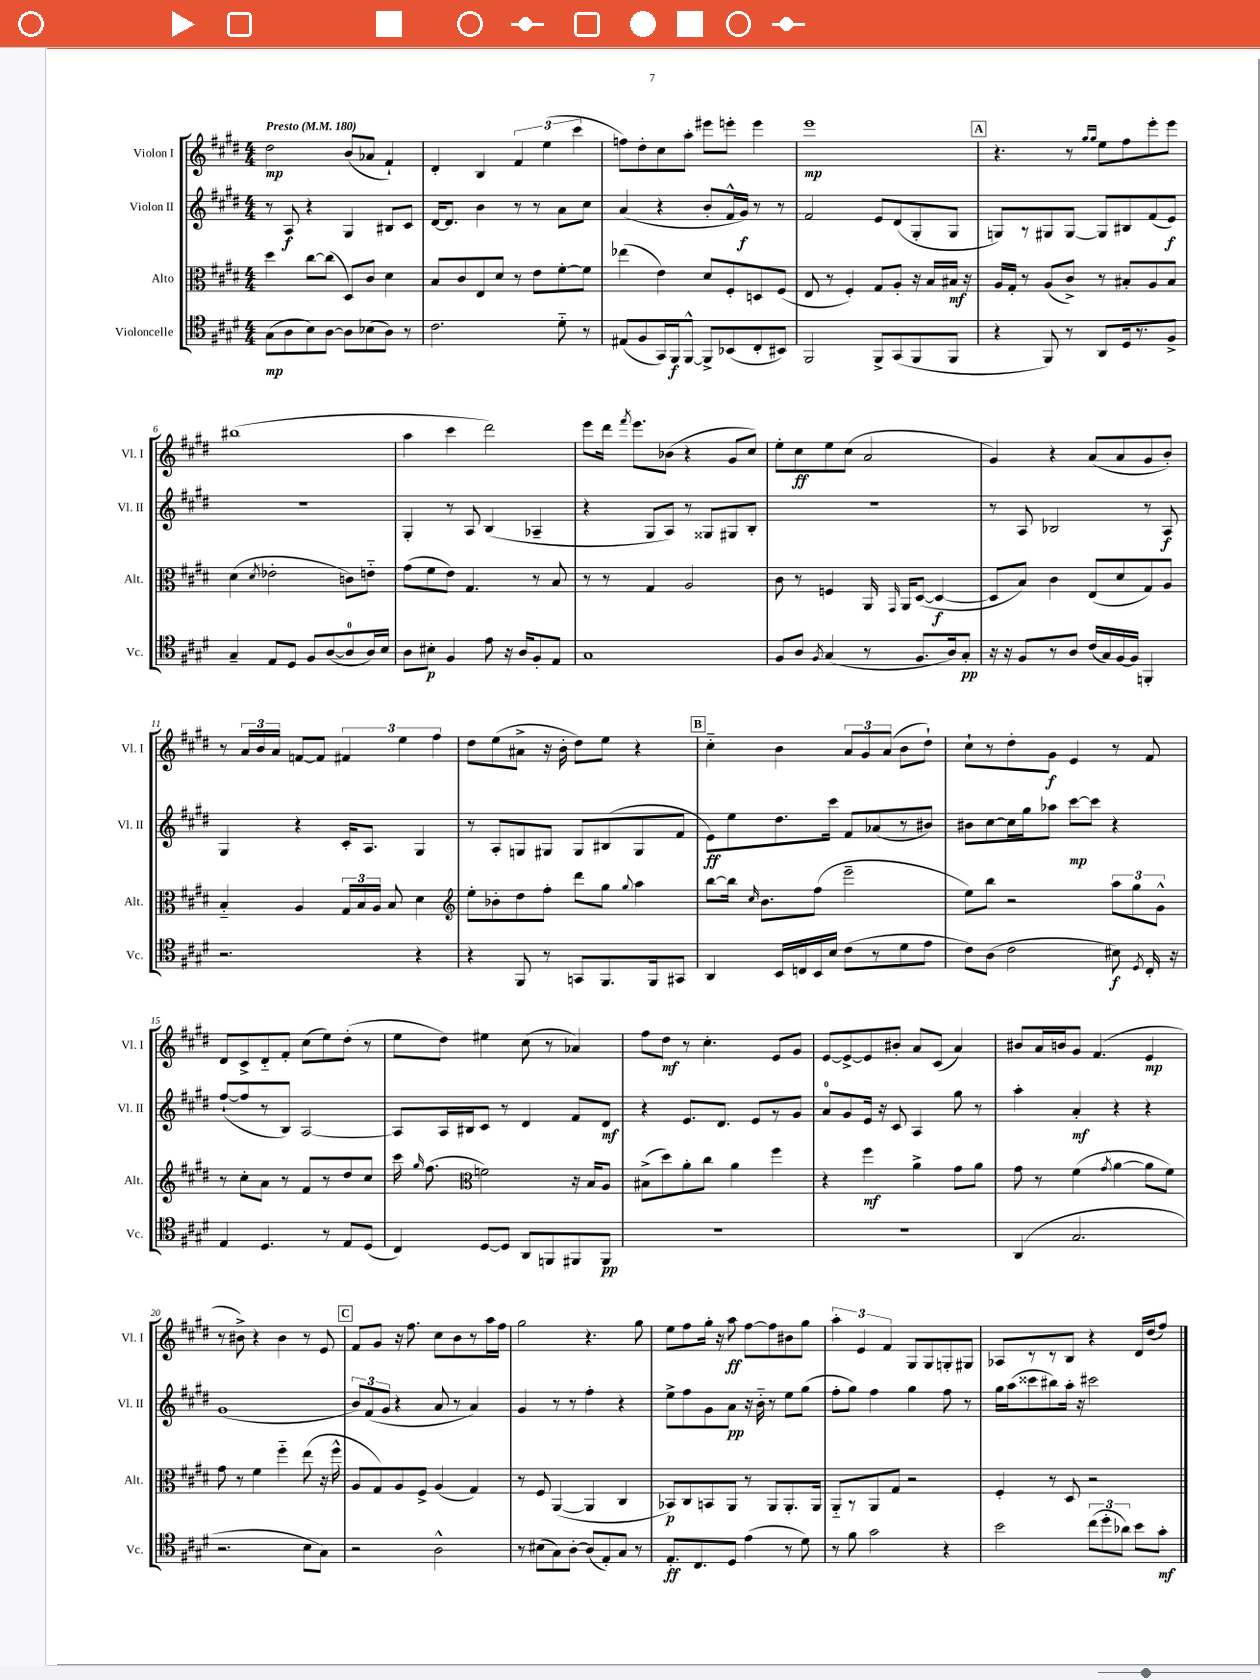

**kern	**dynam	**kern	**dynam	**kern	**dynam	**kern	**dynam
*part4	*part4	*part3	*part3	*part2	*part2	*part1	*part1
*staff4	*staff4	*staff3	*staff3	*staff2	*staff2	*staff1	*staff1
*I"Violoncelle	*	*I"Alto	*	*I"Violon II	*	*I"Violon I	*
*I'Vc.	*	*I'Alt.	*	*I'Vl. II	*	*I'Vl. I	*
*clefC4	*	*clefC3	*	*clefG2	*	*clefG2	*
*k[f#c#g#d#]	*	*k[f#c#g#d#]	*	*k[f#c#g#d#]	*	*k[f#c#g#d#]	*
*M4/4	*	*M4/4	*	*M4/4	*	*M4/4	*
*MM180	*	*MM180	*	*MM180	*	*MM180	*
=1	=1	=1	=1	=1	=1	=1	=1
!	!	!	!	!	!	!LO:TX:a:B:t=Presto	!
(8G#\L	mp	4dd#\	.	8r	.	2dd#\	mp
8A\	.	.	.	8A/	f	.	.
8B\)	.	[8cc#\L	.	4r	.	.	.
[8A\J	.	(8cc#\J]	.	.	.	.	.
8A\L]	.	8D#/L)	.	4G#/	.	(8b/L	.
(8B-X\	.	8c#/J	.	.	.	8a-X/J	.
8A\J)	.	4d#\	.	8B#X/L	.	4f#`/)	.
8r	.	.	.	8c#/J	.	.	.
=2	=2	=2	=2	=2	=2	=2	=2
2.c#\	.	8B/L	.	[16d#/KL	.	4d#'/	.
.	.	.	.	8.d#/J]	.	.	.
.	.	8c#/	.	.	.	.	.
.	.	8E/	.	4b\	.	4B/	.
.	.	8d#/J	.	.	.	.	.
.	.	8r	.	8r	.	6f#/	.
.	.	8e\L	.	8r	.	.	.
.	.	.	.	.	.	(6ee\	.
8d#\	.	[8f#'\	.	8a\L	.	.	.
.	.	.	.	.	.	6ccc#\	.
8r	.	8f#\J]	.	8cc#\J	.	.	.
=3	=3	=3	=3	=3	=3	=3	=3
(8E#X/L	.	(4ee-X\	.	(4a/	.	8ffn\L)	.
8F#/	.	.	.	.	.	8dd#'\	.
16GG#/L)	.	4e\)	.	4r	.	8cc#\	.
16FF#/J	f	.	.	.	.	.	.
[8FF#^^/J	.	.	.	.	.	8aa'\J	.
8FF#^/L]	.	8d#/L	.	8b'/L	.	8eee#X\L	.
(8BB-X/	.	8F#'/	.	16f#^^/L	.	8eeen'\J	.
.	.	.	.	16g#/JJ)	f	.	.
8C#'/	.	8Dn/	.	8r	.	4eee\	.
8BB#X/J)	.	(8F#/J	.	8r	.	.	.
=4	=4	=4	=4	=4	=4	=4	=4
2FF#/	.	8E/	.	2f#/	.	1eee	mp
.	.	8r	.	.	.	.	.
.	.	4F#'/)	.	.	.	.	.
8FF#^/L	.	8G#/L	.	8e/L	.	.	.
(8GG#/	.	8A'/J	.	(8d#/	.	.	.
8FF#/	.	16r	.	8G#'/	.	.	.
.	.	16B/LL	.	.	.	.	.
8FF#/J	.	16B#X/JJ	mf	8G#/J	.	.	.
.	.	16r	.	.	.	.	.
!!LO:REH:place=s1:t=A
=5	=5	=5	=5	=5	=5	=5	=5
4r	.	16A/LL	.	8Gn/L)	.	4.r	.
.	.	16G#'/JJ	.	.	.	.	.
.	.	8r	.	8r	.	.	.
8FF#/)	.	(8A/L	.	8G#X/	.	.	.
8r	.	8c#^/J)	.	[8G#/J	.	8r	.
.	.	.	.	.	.	16qqgg#/LL	.
.	.	.	.	.	.	16qqgg#/JJ	.
8AA/L	.	8r	.	8G#/L]	.	8ee\L	.
16D#/k	.	8B#X'/L	.	8B#X/	.	8ff#\	.
8.r	.	.	.	.	.	.	.
.	.	8A/	.	(8f#/	.	8eee'\	.
8F#^/J	.	8B#/J	.	8e/J)	f	8eee\J	.
!!LO:LB:g=z
=6	=6	=6	=6	=6	=6	=6	=6
4G#~/	.	(4d#\	.	1r	.	(1bb#X	.
.	.	8qd#/	.	.	.	.	.
8E/L	.	2e-X'\	.	.	.	.	.
8D#/J	.	.	.	.	.	.	.
8F#/L	.	.	.	.	.	.	.
([8A/	.	.	.	.	.	.	.
8A/]	.	8cn\L)	.	.	.	.	.
16A/L)	.	8en\J	.	.	.	.	.
16B/JJ	.	.	.	.	.	.	.
=7	=7	=7	=7	=7	=7	=7	=7
8A\L	.	(8g#\L	.	4G#'/	.	4aa\	.
8B#X'\J	p	8f#\	.	.	.	.	.
4F#/	.	8e\J)	.	8r	.	4ccc#\	.
.	.	4.G#/	.	8A/	.	.	.
8e\	.	.	.	(4B/	.	2ddd#\)	.
16r	.	.	.	.	.	.	.
16A/KL	.	.	.	.	.	.	.
8F#'/	.	8r	.	4A-X~/	.	.	.
8E/J	.	8B/	.	.	.	.	.
=8	=8	=8	=8	=8	=8	=8	=8
1G#	.	8r	.	4r	.	8eee\L	.
.	.	8r	.	.	.	16ddd#\Jk	.
.	.	.	.	.	.	8qfff#/	.
.	.	.	.	.	.	8.eee\L	.
.	.	4G#/	.	8G#/L	.	.	.
.	.	.	.	8A/J)	.	(8b-X\J	.
.	.	2A/	.	8r	.	4r	.
.	.	.	.	8G##X/L	.	.	.
.	.	.	.	8G#X/	.	8g#/L	.
.	.	.	.	8B'/J	.	8cc#/J)	.
=9	=9	=9	=9	=9	=9	=9	=9
8F#/L	.	8c#\	.	1r	.	8ee'\L	.
8A/J	.	8r	.	.	.	8cc#\	ff
8qF#/	.	.	.	.	.	.	.
(4G#/	.	4Fn/	.	.	.	8ee\	.
.	.	.	.	.	.	(8cc#\J	.
8r	.	16AA/	.	.	.	2a/	.
.	.	16qqGG#/	.	.	.	.	.
.	.	16AA/KL	.	.	.	.	.
8.F#/L	.	([8D#/J	.	.	.	.	.
.	.	4D#/_	f	.	.	.	.
16A/k)	.	.	.	.	.	.	.
8G#'/J	pp	.	.	.	.	.	.
=10	=10	=10	=10	=10	=10	=10	=10
16r	.	8D#/L]	.	8r	.	4g#/)	.
16r	.	.	.	.	.	.	.
8F#/L	.	8B/J)	.	8A/	.	.	.
8r	.	4c#\	.	2B-X/	.	4r	.
8A/J	.	.	.	.	.	.	.
(16c#/LL	.	(8E/L	.	.	.	(8a/L	.
16G#/)	.	.	.	.	.	.	.
[16F#/	.	8d#/	.	.	.	8a/	.
16F#/JJ]	.	.	.	.	.	.	.
4FFn'/	.	8G#/)	.	8r	.	8g#/	.
.	.	8A/J	.	8A/	f	8b'/J)	.
!!LO:LB:g=z
=11	=11	=11	=11	=11	=11	=11	=11
2.r	.	4B/	.	4G#/	.	8r	.
.	.	.	.	.	.	24a/LL	.
.	.	.	.	.	.	24b/	.
.	.	.	.	.	.	24a/JJ	.
.	.	4A/	.	4r	.	[8fn/L	.
.	.	.	.	.	.	8f/J]	.
.	.	24G#/LL	.	16c#'/KL	.	6f#X/	.
.	.	24B/	.	.	.	.	.
.	.	.	.	8.A/J	.	.	.
.	.	24A/JJ	.	.	.	.	.
.	.	8B/	.	.	.	.	.
.	.	.	.	.	.	6ee\	.
4r	.	4d#\	.	4G#/	.	.	.
.	.	.	.	.	.	6ff#\	.
=12	=12	=12	=12	=12	=12	=12	=12
*	*	*clefG2	*	*	*	*	*
4r	.	8ee'\L	.	8r	.	8dd#\L	.
.	.	8b-X'\	.	8A'/L	.	(8ee\	.
8FF#/	.	8dd#\	.	8Gn/	.	8a#X^\J	.
8r	.	8ff#'\J	.	8G#X/J	.	16r	.
.	.	.	.	.	.	16b'\	.
8GGn/L	.	8ddd#\L	.	8G#/L	.	8dd#\L)	.
8.FF#/	.	8gg#\J	.	(8B#X/	.	8ee\J	.
.	.	8qqgg#/	.	.	.	.	.
.	.	4aa\	.	8G#/	.	4r	.
16FF#/k	.	.	.	.	.	.	.
8GG#X/J	.	.	.	8f#/J	.	.	.
!!LO:REH:place=s1:t=B
=13	=13	=13	=13	=13	=13	=13	=13
4AA/	.	[8bb\L	.	8e\L)	ff	4cc#\	.
.	.	16bb\Jk]	.	8ee\	.	.	.
.	.	16qqcc#/	.	.	.	.	.
.	.	8.b\L	.	.	.	.	.
16BB/LL	.	.	.	8.dd#\	.	4b\	.
16Cn/	.	.	.	.	.	.	.
16BB/	.	(8ff#\J	.	.	.	.	.
16B/JJ	.	.	.	16ccc#\Jk	.	.	.
(8c#\L	.	2eee~\	.	8f#/L	.	12a/L	.
.	.	.	.	.	.	12g#/	.
8r	.	.	.	(8a-X/	.	.	.
.	.	.	.	.	.	(12a/J	.
8d#\	.	.	.	8r	.	8b\L	.
8e\J	.	.	.	8b#X/J)	.	8dd#`\J)	.
=14	=14	=14	=14	=14	=14	=14	=14
8c#\L)	.	8ee\L)	.	8b#X\L	.	8cc#`\L	.
(8A\J	.	8bb\J	.	[8cc#\	.	8r	.
2c#\	.	2r	.	16cc#\L]	.	8dd#'\	.
.	.	.	.	16gg#\J	.	.	.
.	.	.	.	8aa-X\J	.	8g#\J	f
.	.	.	.	[8ccc#\L	mp	4e/	.
.	.	.	.	8ccc#\J]	.	.	.
8B#X\)	f	12aa\L	.	4r	.	8r	.
.	.	12gg#\	.	.	.	.	.
8qD#/	.	.	.	.	.	.	.
16C#'/	.	.	.	.	.	8f#/	.
.	.	12g#^^\J	.	.	.	.	.
16r	.	.	.	.	.	.	.
!!LO:LB:g=z
=15	=15	=15	=15	=15	=15	=15	=15
4E/	.	8r	.	([8ff#`/L	.	8d#/L	.
.	.	8cc#'\L	.	8ff#/]	.	8c#^/	.
4.D#/	.	8a\J	.	8r	.	8d#/	.
.	.	8r	.	8B/J)	.	8f#'/J	.
.	.	8f#/L	.	[2A/	.	(8cc#\L	.
8r	.	8r	.	.	.	8ee\)	.
8E/L	.	8dd#/	.	.	.	(8dd#'\J	.
(8D#/J	.	8cc#/J	.	.	.	8r	.
=16	=16	=16	=16	=16	=16	=16	=16
4C#/)	.	16ccc#\	.	8A/L]	.	8ee\L	.
.	.	16qqgg#/	.	.	.	.	.
.	.	(8.ff#\	.	.	.	.	.
.	.	.	.	16A/L	.	8dd#\J)	.
.	.	.	.	16B#X/J	.	.	.
*	*	*clefC3	*	*	*	*	*
[8D#/L	.	2fn\)	.	8c#/J	.	4ee#X\	.
8D#/J]	.	.	.	8r	.	.	.
8AA/L	.	.	.	4d#/	.	(8cc#\	.
8FFn/	.	.	.	.	.	8r	.
8FF#X/	.	16r	.	8f#/L	.	4a-X/)	.
.	.	16B/KL	.	.	.	.	.
8FF#/J	pp	8A/J	.	8d#/J	mf	.	.
=17	=17	=17	=17	=17	=17	=17	=17
1r	.	(8B#X^\L	.	4r	.	8ff#\L	.
.	.	8dd#\)	.	.	.	8dd#\J	mf
.	.	8a'\	.	8.e/L	.	8r	.
.	.	8cc#\J	.	.	.	4.cc#'\	.
.	.	.	.	8.d#/J	.	.	.
.	.	4a\	.	.	.	.	.
.	.	.	.	8e/L	.	.	.
.	.	4ff#\	.	8r	.	8e/L	.
.	.	.	.	8g#/J	.	8g#/J	.
=18	=18	=18	=18	=18	=18	=18	=18
1r	.	4r	.	8a/L	.	[8e/L	.
.	.	.	.	8g#/	.	8e^/_	.
.	.	4ff#\	mf	16e/Jk	.	8e/]	.
.	.	.	.	16r	.	.	.
.	.	.	.	8c#/	.	8b#X'/J	.
.	.	4a^\	.	4A/	.	8a/L	.
.	.	.	.	.	.	(8c#/J	.
.	.	8g#\L	.	8gg#\	.	4a/)	.
.	.	8a\J	.	8r	.	.	.
=19	=19	=19	=19	=19	=19	=19	=19
(4AA/	.	8g#\	.	4aa'\	.	8b#X/L	.
.	.	8r	.	.	.	16a/L	.
.	.	.	.	.	.	16bn/J	.
2.G#/	.	(4f#\	.	4a'/	mf	8g#/J	.
.	.	.	.	.	.	(4.f#/	.
.	.	8qg#/	.	.	.	.	.
.	.	[4a\	.	4r	.	.	.
.	.	8a\L]	.	4r	.	4e/	mp
.	.	8f#\J)	.	.	.	.	.
!!LO:LB:g=z
=20	=20	=20	=20	=20	=20	=20	=20
2.r	.	8g#\	.	(1g#	.	8r	.
.	.	8r	.	.	.	8b#X^\)	.
.	.	4f#\	.	.	.	4r	.
.	.	4ff#\	.	.	.	4b#\	.
8B\L	.	(8ee\	.	.	.	8r	.
8G#\J)	.	16r	.	.	.	8e/	.
.	.	16ff#^^\	.	.	.	.	.
!!LO:REH:place=s1:t=C
=21	=21	=21	=21	=21	=21	=21	=21
2r	.	8A/L	.	12b/L)	.	8f#/L	.
.	.	.	.	(12f#/	.	.	.
.	.	8G#/)	.	.	.	8g#/J	.
.	.	.	.	12g#/J	.	.	.
.	.	8A/	.	4r	.	16r	.
.	.	.	.	.	.	8.ff#\	.
.	.	8F#^/J	.	.	.	.	.
2A^^\	.	(4A/	.	8a/	.	8cc#\L	.
.	.	.	.	8r	.	8b\	.
.	.	4G#/)	.	4a/)	.	8r	.
.	.	.	.	.	.	16aa\L	.
.	.	.	.	.	.	16ff#\JJ	.
=22	=22	=22	=22	=22	=22	=22	=22
8r	.	8r	.	4g#/	.	2gg#\	.
(8B#X\L	.	8F#/	.	.	.	.	.
8G#\)	.	([4AA/	.	8r	.	.	.
[8A'\J	.	.	.	8r	.	.	.
(8A/L]	.	4AA/]	.	4ff#'\	.	4.r	.
8E'/)	.	.	.	.	.	.	.
8G#/J	.	4C#/	.	4r	.	.	.
8r	.	.	.	.	.	8gg#\	.
=23	=23	=23	=23	=23	=23	=23	=23
8.E'/L	ff	8BB-X/L)	p	8ee^\L	.	8ee\L	.
.	.	8C#/	.	8ff#\	.	8ff#\	.
8.C#/	.	.	.	.	.	.	.
.	.	8BBn/	.	8g#\	.	16gg#'\Jk	.
.	.	.	.	.	.	16r	.
8D#/J	.	8AA/J	.	8a\J	pp	8aa\	ff
(4e\	.	8r	.	16r	.	[8ff#\L	.
.	.	.	.	16b\	.	.	.
.	.	8AA/L	.	8r	.	8ff#\]	.
8r	.	8.AA'/	.	8ee\L	.	8b#X\	.
8d#\)	.	.	.	(8gg#\J	.	8gg#\J	.
.	.	16AA/Jk	.	.	.	.	.
=24	=24	=24	=24	=24	=24	=24	=24
8r	.	8AA/L	.	8ff#'\L	.	6aa'\	.
8f#\	.	8r	.	8gg#\J)	.	.	.
.	.	.	.	.	.	6e/	.
2g#\	.	8AA/	.	4ff#\	.	.	.
.	.	.	.	.	.	6f#/	.
.	.	8G#/J	.	.	.	.	.
.	.	2r	.	4gg#\	.	8G#/L	.
.	.	.	.	.	.	8G#/	.
4r	.	.	.	8ff#\	.	8Gn'/	.
.	.	.	.	8r	.	8G#X/J	.
=25	=25	=25	=25	=25	=25	=25	=25
2b\	.	4F#'/	.	16gg#\LL	.	8A-X/L	.
.	.	.	.	(16aa\J	.	.	.
.	.	.	.	8ccc##X\	.	8r	.
.	.	8r	.	8bb#X\)	.	8r	.
.	.	8D#/	.	16aa'\Jk	.	8B/J	.
.	.	.	.	16r	.	.	.
(12cc#\L	.	2r	.	2ccc#X\	.	4r	.
12dd#'\	.	.	.	.	.	.	.
12a-X\J)	.	.	.	.	.	.	.
8b\L	.	.	.	.	.	16d#/LL	.
.	.	.	.	.	.	(16dd#/J	.
8g#'\J	mf	.	.	.	.	8ff#/J)	.
==	==	==	==	==	==	==	==
*-	*-	*-	*-	*-	*-	*-	*-
